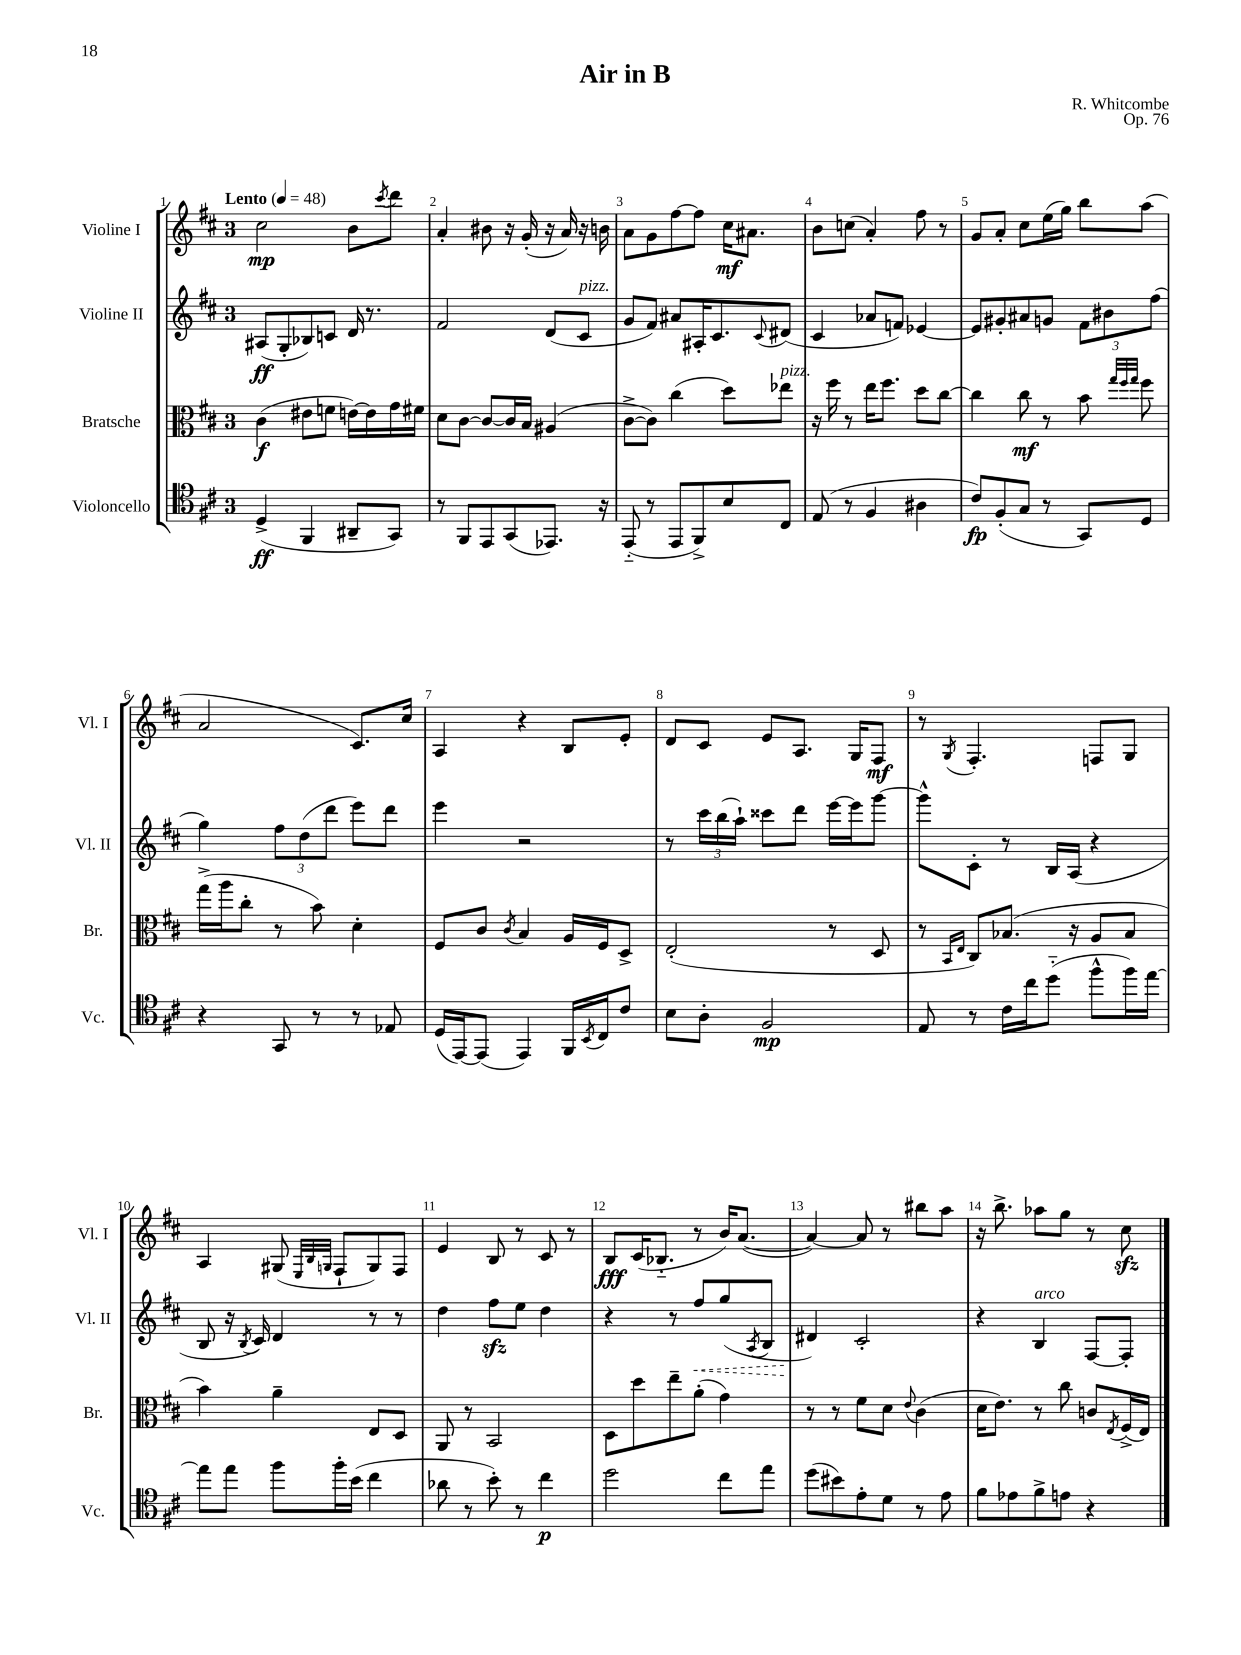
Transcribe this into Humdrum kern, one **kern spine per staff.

**kern	**kern	**kern	**kern
*staff4	*staff3	*staff2	*staff1
*clefC4	*clefC3	*clefG2	*clefG2
*k[f#c#]	*k[f#c#]	*k[f#c#]	*k[f#c#]
*M3/4	*M3/4	*M3/4	*M3/4
*MM48	*MM48	*MM48	*MM48
(4D^/	(4c#\	(8A#/L	2cc#\
.	.	8G'/	.
4FF#/	8e#\L	8B-/)	.
.	8f\J	8c/J	.
8AA#~/L	[16e\LL)	16d/	8b\L
.	16e\]	8.r	.
.	.	.	8qccc#/
8GG/J)	16g\	.	8ddd\J
.	16f#\JJ	.	.
=	=	=	=
8r	8d\L	2f#/	4a'/
8FF#/L	[8c#\J	.	.
8EE/	8c#/_L	.	8b#\
(8GG/	16c#/]L	.	16r
.	16B/JJ	.	(16g'/
8.EE-/J)	(4A#/	(8d/L	16r
.	.	.	16a/)
.	.	8c#/J	16r
16r	.	.	16b\
=	=	=	=
(8EE'~/	[8c#^\L	8g/L	8a\L
8r	8c#\]J)	8f#/J)	8g\
8EE/L	(4cc#\	8a#/L	[8ff#\
8FF#^/)	.	16A#'/K	8ff#\]J
.	.	8.c#/	.
8B/	8dd\L)	.	16cc#\LK
.	.	.	8.a#\J
.	.	8qqc#/	.
8C#/J	8ee-\J	(8d#/J	.
=	=	=	=
(8E/	16r	4c#/	8b\L
.	16ff#\	.	.
8r	8r	.	(8cc\J
4F#/	16ee\LK	8a-/L	4a'/)
.	8.ff#\J	.	.
.	.	8f/J)	.
4A#\	8dd\L	[4e-/	8ff#\
.	[8cc#\J	.	8r
=	=	=	=
8c#/L)	4cc#\]	8e-/]L	8g/L
(8F#'/	.	8g#'/	8a'/J
8G/J	8cc#\	8a#/	8cc#\L
8r	8r	8g/J	(16ee\L
.	.	.	16gg\JJ)
8GG/L)	8b\	12f#\L	8bb\L
.	.	12b#\	.
.	32qqgg/LLL	.	.
.	32qqff#/	.	.
.	32qqgg/JJJ	.	.
8D/J	8ff#\	.	(8aa\J
.	.	(12ff#\J	.
=	=	=	=
4r	(16gg^\LL	4gg\)	2a/
.	16aa\J	.	.
.	8cc#'\J	.	.
8GG/	8r	12ff#\L	.
.	.	(12dd\	.
8r	8b\)	.	.
.	.	12ddd\J	.
8r	4d'\	8eee\L)	8.c#/L)
8E-/	.	8ddd\J	.
.	.	.	16cc#/Jk
=	=	=	=
(16D/LL	8F#/L	4eee\	4A/
[16EE/J)	.	.	.
(8EE/]J	8c#/J	.	.
.	8qc#/	.	.
4EE/)	4B/	2r	4r
16FF#/LL	16A/LL	.	8B/L
8qBB/	.	.	.
16C#/J	16F#/J	.	.
8c#/J	8D^/J	.	8e'/J
=	=	=	=
8B\L	(2E'/	8r	8d/L
8A'\J	.	24ccc#\LL	8c#/J
.	.	(24bb\	.
.	.	24aa`\JJ)	.
2F#/	.	8ccc##\L	8e/L
.	.	8ddd\J	8.A/J
.	8r	[16eee\LL	.
.	.	16eee\]J	16G/LK
.	8D/	[8ggg\J	8F#/J
=	=	=	=
8E/	8r	8ggg^^\]L	8r
.	16qqBB/LL	.	.
.	16qqE/JJ	.	8qG/
8r	8C#/L)	8c#'\J	4.F#'/
16c#\LL	(8.B-/J	8r	.
16cc#\J	.	.	.
(8dd'~\J	.	16B/LL	.
.	16r	(16A/JJ	.
8ff#^^\L	8A/L	4r	8F/L
16ff#\L)	8B-/J	.	8G/J
[16ee\JJ	.	.	.
=	=	=	=
8ee\]L	4b\)	8B/	4A/
8ee\J	.	16r	.
.	.	8qB/	.
.	.	16c#/)	.
8ff#\L	4a~\	4d/	(8G#/
.	.	.	32qqE/LLL
.	.	.	32qqB/
.	.	.	32qqG/JJJ
16ff#'\L	.	.	8F#`/L
(16b\JJ	.	.	.
4cc#\	8E/L	8r	8G/)
.	8D/J	8r	8F#/J
=	=	=	=
8a-\	8AA/	4dd\	4e/
8r	8r	.	.
8b'\)	2BB/	8ff#\L	8B/
8r	.	8ee\J	8r
4cc#\	.	4dd\	8c#/
.	.	.	8r
=	=	=	=
2dd\	8D\L	4r	8B/L
.	8dd\	.	(16c#/K
.	.	.	8.B-'~/J
.	8ee~\	8r	.
.	(8a'\J	8ff#/L	8r
8cc#\L	4g\)	(8gg/	16b/LK)
.	.	.	([8.a/J
.	.	8qA/	.
8ee\J	.	8B/J	.
=	=	=	=
(8dd\L	8r	4d#/)	4a/_)
8b#\)	8r	.	.
8e'\	8f#\L	2c#'/	8a/]
8d\J	8d\J	.	8r
.	8qqe/	.	.
8r	(4c#\	.	8bb#\L
8e\	.	.	8aa\J
=	=	=	=
8f#\L	16d\LK	4r	16r
.	8.e\J)	.	8.bb^\
8e-\	.	.	.
8f#^\	8r	4B/	8aa-\L
8e\J	8cc#\	.	8gg\J
4r	8c/L	[8F#/L	8r
.	8qE/	.	.
.	(16F#^/L	8F#'/]J	8cc#\
.	16E/JJ)	.	.
==	==	==	==
*-	*-	*-	*-
